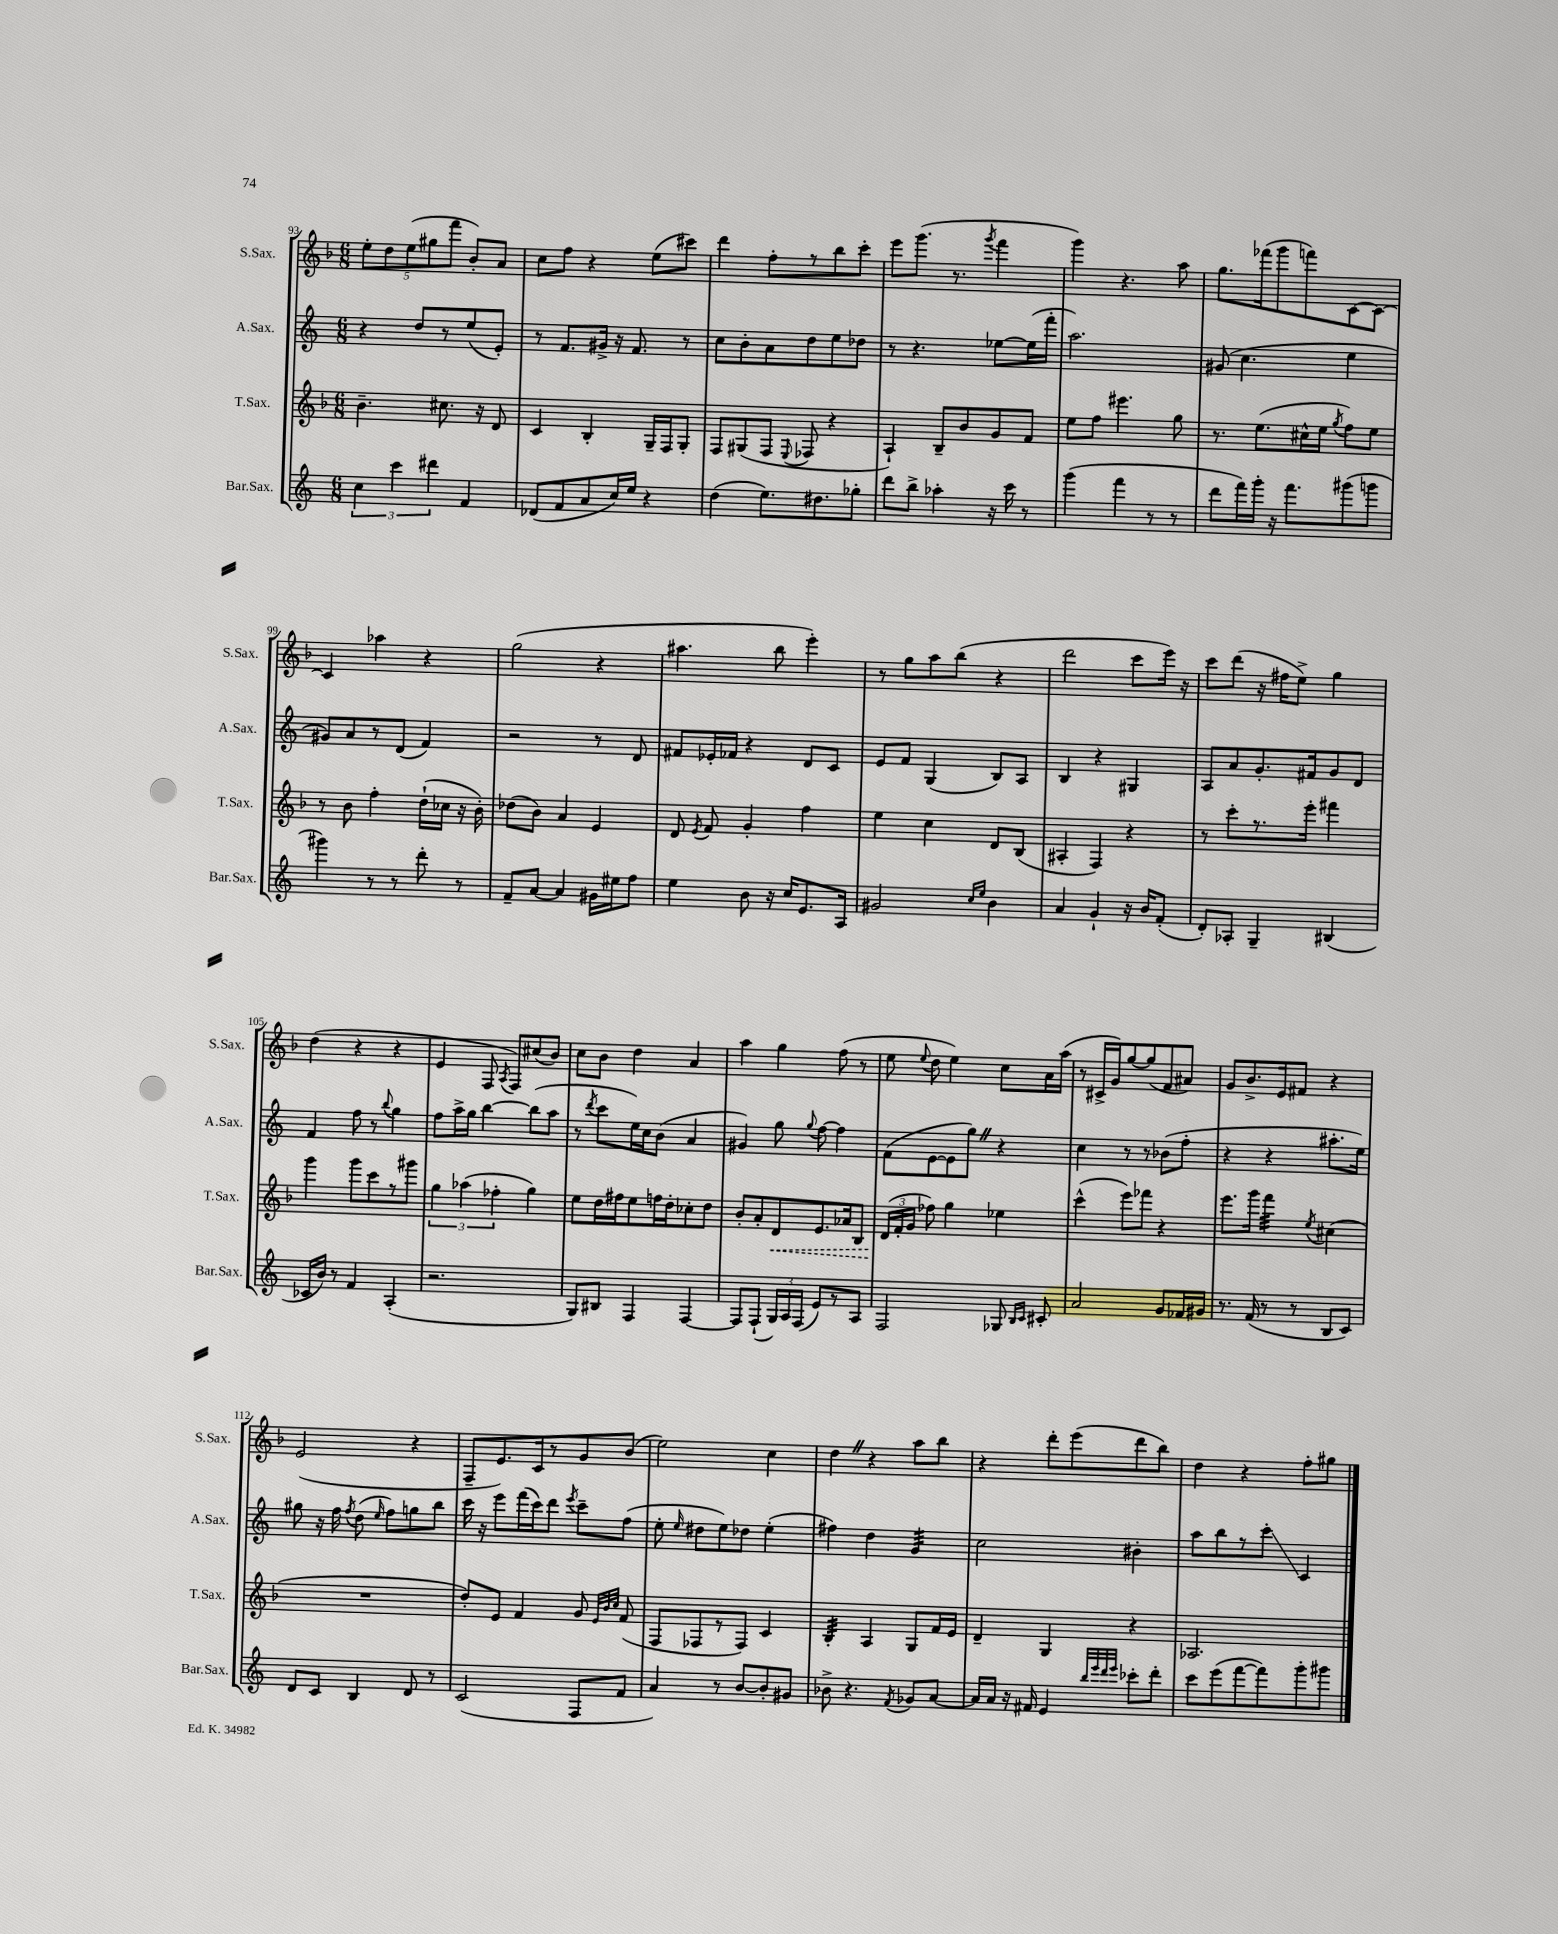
<<
\new StaffGroup <<
\new Staff = "s0" \with { instrumentName = "S.Sax." shortInstrumentName = "S.Sax." } {
    \clef treble \key f \major \numericTimeSignature \time 6/8
    \autoBeamOff \tuplet 5/4 { e''8[-. d''8 e''8( gis''8 f'''8] } bes'8[-.) a'8] |
    c''8[ f''8] r4 e''8[( cis'''8]) |
    d'''4 f''8[-. r8 bes''8 c'''8]-. |
    e'''8[ g'''8.]( r8. \acciaccatura { g'''8 } f'''4 |
    g'''4) r4. a''8 |
    g''8.[ fes'''16( g'''8 f'''8) c'8~ c'8]~ |
    c'4 aes''4 r4 |
    g''2( r4 |
    ais''4. bes''8 e'''4-.) |
    r8 g''8[ a''8 bes''8]( r4 |
    d'''2 c'''8[ e'''16]) r16 |
    c'''8[ d'''8]( r16 fis''16[ e''8]->) g''4 |
    d''4( r4 r4 |
    e'4 f8 \acciaccatura { a8 } f8[) cis''8( bes'8]) |
    c''8[ bes'8] d''4 a'4 |
    a''4 g''4 f''8( r8 |
    e''8 \appoggiatura { e''8 } d''8 e''4) c''8[ a'16 a''16]( |
    r8 cis'16[-> g'16) g''8~ g''8( f'8 ais'8]) |
    g'8[ bes'8.-> e'16 fis'8] r4 |
    e'2( r4 |
    f8[-- e'8.) c'16 r8 g'8 bes'8]( |
    e''2) c''4 |
    d''4 \once \override BreathingSign.text = \markup { \musicglyph "scripts.caesura.straight" } \breathe r4 a''8[ bes''8] |
    r4 d'''8[-. e'''8( d'''8 bes''8]) |
    d''4 r4 f''8[-. gis''8] \bar "|." |
}
\new Staff = "s1" \with { instrumentName = "A.Sax." shortInstrumentName = "A.Sax." } {
    \clef treble \key c \major \numericTimeSignature \time 6/8
    \autoBeamOff r4 d''8[ r8 e''8( e'8]-.) |
    r8 f'8.[ gis'16]-> r16 f'8. r8 |
    c''8[ b'8-. a'8 d''8 e''8 des''8] |
    r8 r4. ees''8[~ ees''16( f'''16]-. |
    a''2.) |
    gis'8( c''4. e''4 |
    gis'8[) a'8 r8 d'8]( f'4) |
    r2 r8 d'8 |
    fis'8[ ees'16-. fes'16] r4 d'8[ c'8] |
    e'8[ f'8] g4( b8[) a8] |
    b4 r4 gis4 |
    a8[ a'8 g'8.-. fis'16 g'8 d'8] |
    f'4 f''8 r8 \appoggiatura { b''8 } g''4 |
    f''8[ a''16-> g''16] b''4~ b''8[( a''8] |
    r8 \acciaccatura { d'''8 } c'''8[ e''16) c''16 b'8]( a'4 |
    gis'4) g''8 \appoggiatura { g''8 } f''8~ f''4 |
    f'8[( e'8~ e'8 g''8]) \once \override BreathingSign.text = \markup { \musicglyph "scripts.caesura.straight" } \breathe r4 |
    c''4 r8 r8 bes'8[( f''8]-. |
    r4 r4 ais''8.[-. e''16]) |
    gis''8 r16 f''16 \acciaccatura { f''8 } d''8( \grace { e''16 } f''8[) g''8 b''8] |
    c'''16 r16 e'''8[ f'''16( c'''16) d'''8] \acciaccatura { e'''8 } c'''8[-- f''8]( |
    e''8-. \grace { e''16 } dis''8[ e''8) des''8] e''4-.( |
    fis''4) d''4 g'4:32 |
    c''2 bis'4-. |
    a''8[ b''8 r8 c'''8]-.\glissando c'4 \bar "|." |
}
\new Staff = "s2" \with { instrumentName = "T.Sax." shortInstrumentName = "T.Sax." } {
    \clef treble \key f \major \numericTimeSignature \time 6/8
    \autoBeamOff bes'4.-- cis''8. r16 d'8 |
    c'4 bes4-. g16[-- f16 g8]-. |
    f8[ gis8( f8] \appoggiatura { e8 } fes8 r4 |
    a4-!) bes8[-- bes'8 g'8 f'8] |
    e''8[ f''8] eis'''4. g''8 |
    r8. e''8.[( cis''16-^ e''16] \acciaccatura { g''8 } f''8[) e''8] |
    r8 bes'8 f''4-. d''16[-!( ces''16] r16 bes'16-.) |
    des''8[( bes'8]) a'4 e'4 |
    d'8 \acciaccatura { e'8 } f'8 g'4-. f''4 |
    e''4 c''4 d'8[ bes8]( |
    ais4-. f4) r4 |
    r8 c'''8[-. r8. e'''16]-. fis'''4 |
    g'''4 g'''8[ c'''8 r8 gis'''8] |
    \tuplet 3/2 { g''4 aes''4( fes''4-. } g''4) |
    e''8[ d''16 fis''16 e''8 f''16 d''16-. ces''8-. d''8] |
    bes'8[-. a'8-. \once \override Hairpin.style = #'dashed-line d'8\< e'8. aes'16 bes8] |
    \tuplet 3/2 { d'16[\!( f'16-. g'16] } fes''8) g''4 ees''4 |
    c'''4-^( e'''8[) fes'''8] r4 |
    e'''8.[ g'''16] f'''4:32 \acciaccatura { e''8 } cis''4( |
    R2. |
    d''8[-.) e'8] f'4 g'8 \grace { e'32[ bes'32 c''32] } f'8( |
    f8[ fes8 r8 fes8]) c'4 |
    bes4:32-. a4 g8[ f'16 e'16] |
    d'4-- g4 r4 |
    aes2. \bar "|." |
}
\new Staff = "s3" \with { instrumentName = "Bar.Sax." shortInstrumentName = "Bar.Sax." } {
    \clef treble \key c \major \numericTimeSignature \time 6/8
    \autoBeamOff \tuplet 3/2 { c''4 c'''4 dis'''4 } f'4 |
    des'8[( f'8 a'8 c''16) e''16] r4 |
    d''4( e''8.[) dis''8. ges''8]-. |
    d'''8[ b''8]-> aes''4-. r16 c'''16 r8 |
    g'''4( f'''4 r8 r8 |
    d'''8[ f'''16) g'''16]-. r16 f'''8.[ gis'''8( g'''8] |
    gis'''4) r8 r8 d'''8-. r8 |
    f'8[-- a'8]~ a'4 gis'16[ eis''16 f''8] |
    e''4 b'8 r16 c''16[ e'8. a16] |
    gis'2 \grace { c''16[ e''16] } b'4 |
    a'4 g'4-! r16 b'16[ f'8]-.( |
    d'8[-.) aes8]-. g4-- bis4( |
    ces'16[ b'16]) r8 f'4 a4-.( |
    r2. |
    g8[) bis8] f4 f4~ |
    f8[ f8]-!( \tuplet 3/2 { g16[) a16 f16]( } e'8[) r8 a8] |
    f2 ges8 \grace { b16[ c'16] } cis'8-. |
    a'2 g'8[ fes'16 gis'16] |
    r8. f'16( r8 r8 b8[ c'8]) |
    d'8[ c'8] b4 d'8 r8 |
    c'2( f8[ f'8] |
    a'4) r8 b'8[~ b'8-. gis'8] |
    bes'8-> r4. \acciaccatura { f'8 } ges'8[ a'8]~ |
    a'16[ a'16] r16 fis'16 e'4 \grace { b''32[ e'''32 d'''32 e'''32] } ces'''8[-. d'''8]-. |
    c'''8[ e'''8( f'''8~ f'''8) g'''8-. gis'''8] \bar "|." |
}
>>
>>
\layout { \context { \Score currentBarNumber = #93 } }
